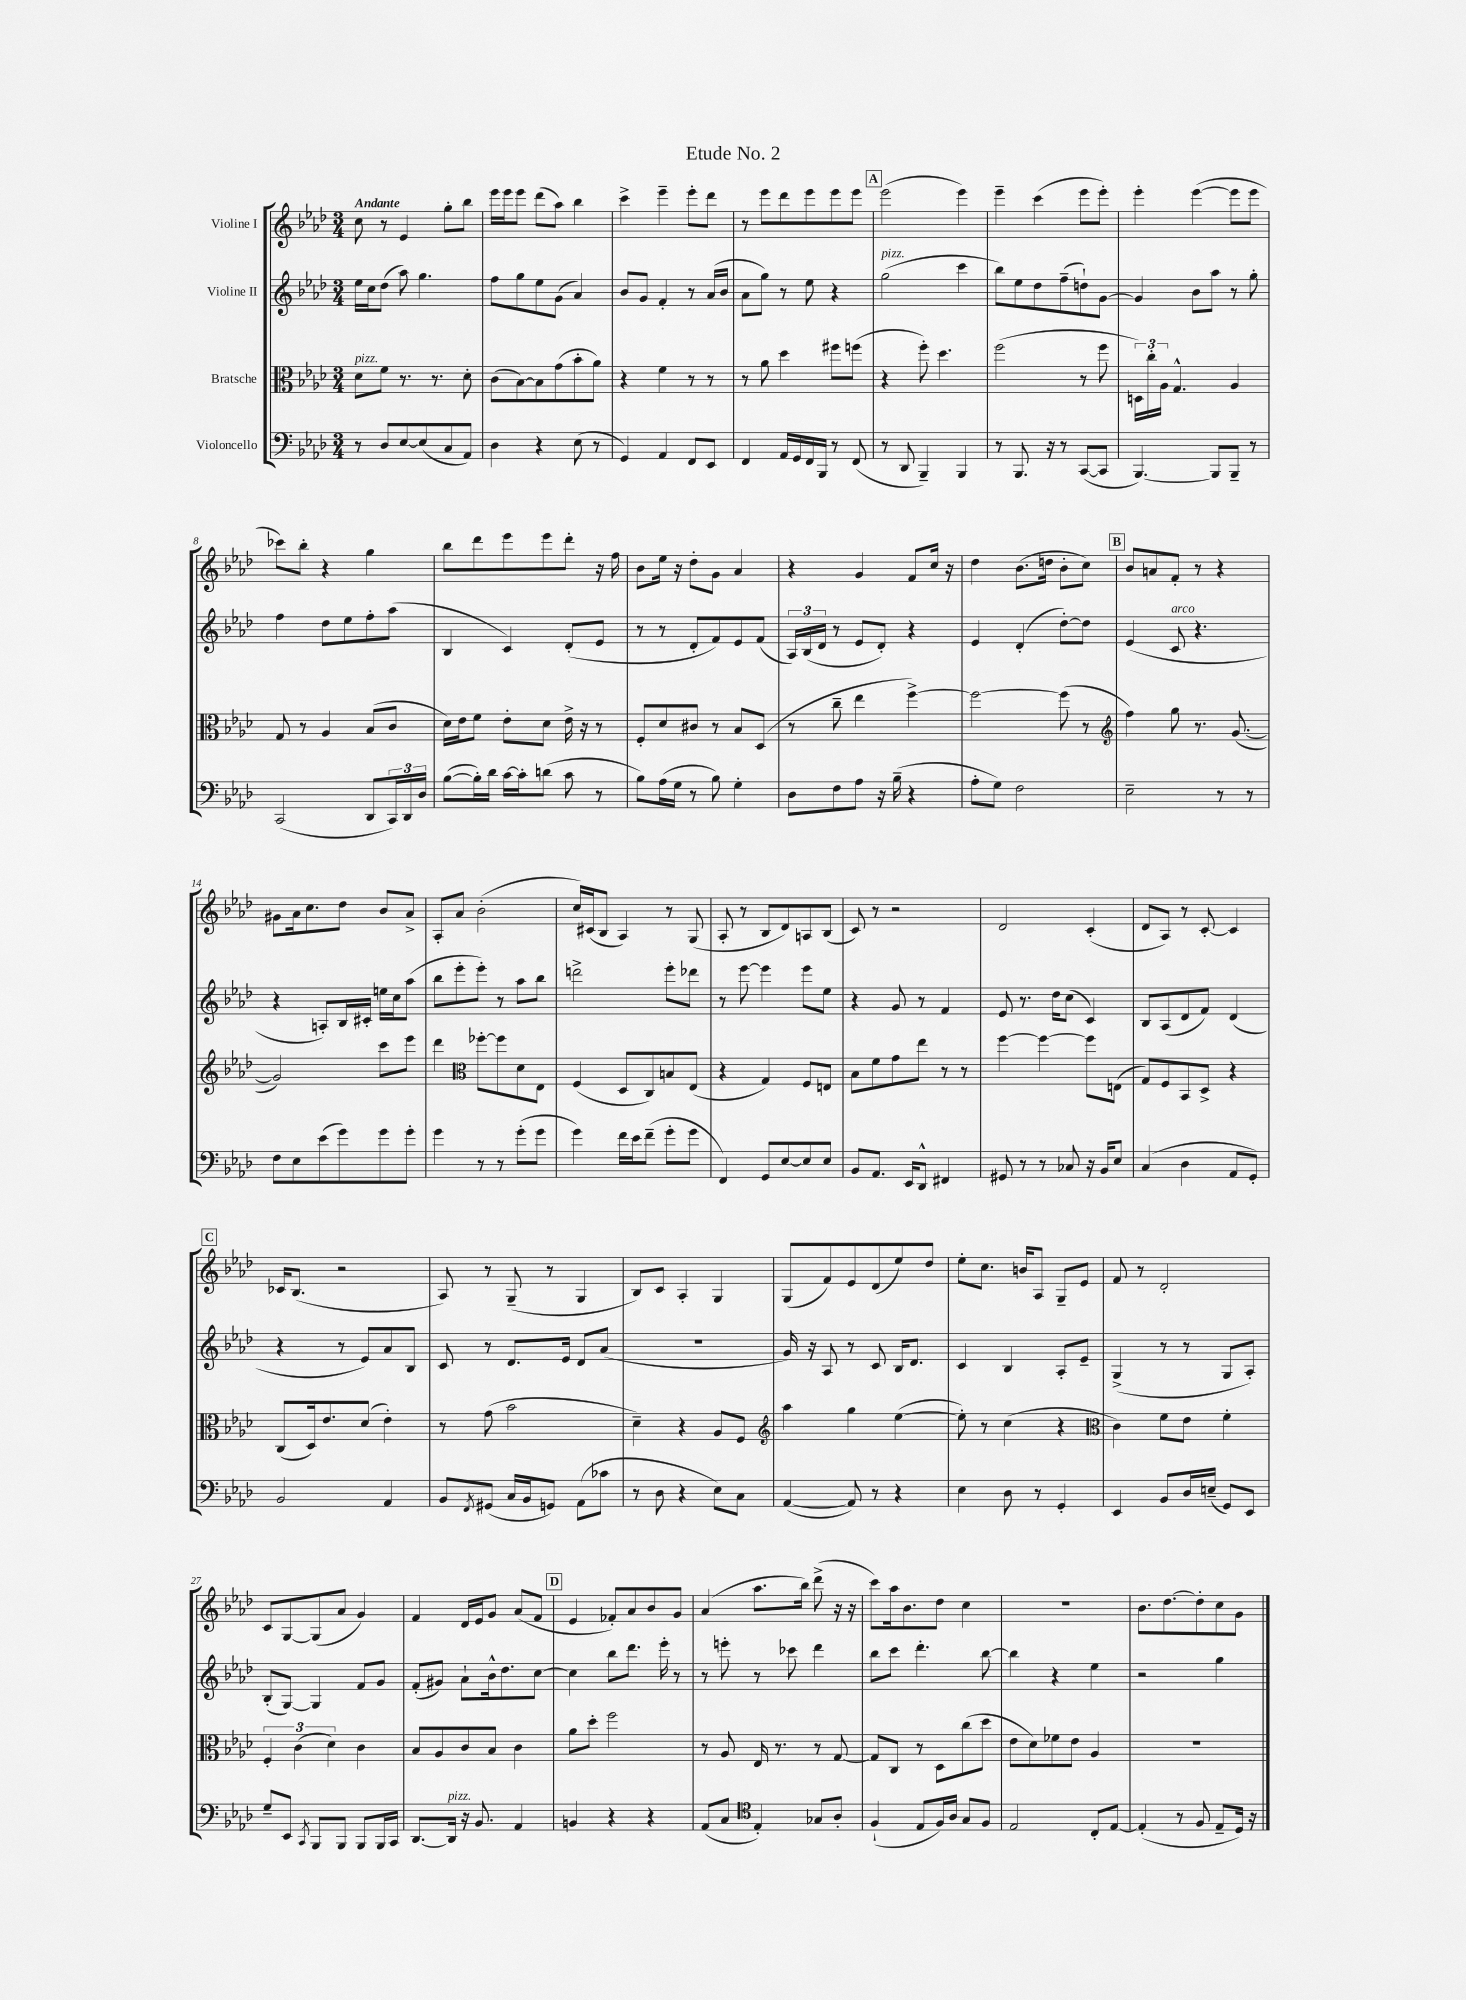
\header { title = "Etude No. 2" }
<<
\new StaffGroup <<
\new Staff = "s0" \with { instrumentName = "Violine I" } {
    \clef treble \key aes \major \numericTimeSignature \time 3/4 \tempo "Andante"
    c''8 r8 ees'4 g''8-. bes''8 |
    ees'''16 ees'''16 ees'''8 des'''8( aes''8) bes''4 |
    c'''4-> ees'''4-- ees'''8-. des'''8 |
    r8 ees'''8 des'''8 ees'''8 ees'''8 ees'''8 |
    \mark \markup { \box "A" } ees'''2( ees'''4) |
    ees'''4-- c'''4( ees'''8 ees'''8-.) |
    ees'''4-. ees'''4~( ees'''8 ees'''8 |
    ces'''8) bes''8-. r4 g''4 |
    bes''8 des'''8 ees'''8 ees'''8 des'''8-. r16 f''16 |
    bes'8 ees''16 r16 des''8-. g'8 aes'4 |
    r4 g'4 f'8 c''16 r16 |
    des''4 bes'8.( d''16 bes'8-. c''8) |
    \mark \markup { \box "B" } bes'8 a'8 f'8-. r8 r4 |
    gis'8 aes'16 c''8. des''8 bes'8 aes'8-> |
    aes8-. aes'8 bes'2-.( |
    c''16) cis'16( bes8 aes4) r8 g8( |
    aes8-. r8 bes8 des'8) a8 bes8( |
    c'8) r8 r2 |
    des'2 c'4-.( |
    des'8 aes8) r8 c'8~-. c'4 |
    \mark \markup { \box "C" } ces'16 bes8.( r2 |
    aes8) r8 g8--( r8 g4 |
    bes8) c'8 aes4-. g4 |
    g8( f'8) ees'8 des'8( ees''8) des''8 |
    ees''8-. c''8. b'16 aes8 g8-- ees'8 |
    f'8 r8 des'2-. |
    c'8 g8~ g8( aes'8 g'4) |
    f'4 des'16 ees'16 g'8 aes'8( f'8 |
    \mark \markup { \box "D" } ees'4 fes'8-.) aes'8 bes'8 g'8 |
    aes'4( aes''8. bes''16) des'''8->( r16 r16 |
    c'''8) aes''16 bes'8. des''8 c''4 |
    R2. |
    bes'8. des''8.~ des''8-. c''8 g'8 \bar "|." |
}
\new Staff = "s1" \with { instrumentName = "Violine II" } {
    \clef treble \key aes \major \numericTimeSignature \time 3/4
    ees''16 c''16 des''8( aes''8) g''4. |
    f''8 g''8 ees''8 g'8( aes'4) |
    bes'8 g'8 f'4-. r8 aes'16( bes'16 |
    aes'8 g''8) r8 ees''8 r4 |
    \mark \markup { \box "A" } g''2^\markup { \italic "pizz." }( c'''4 |
    bes''8) ees''8 des''8 f''8--( d''8-!) g'8~ |
    g'4 bes'8 aes''8 r8 g''8-. |
    f''4 des''8 ees''8 f''8-. aes''8( |
    bes4 c'4) des'8-.( ees'8 |
    r8 r8 des'8-. f'8) ees'8 f'8( |
    \tuplet 3/2 { aes16) bes16( des'16 } r8 ees'8 des'8-.) r4 |
    ees'4 des'4-.( des''8~-.) des''8 |
    \mark \markup { \box "B" } ees'4( c'8^\markup { \italic "arco" } r4. |
    r4 a8-.) bes16 cis'16-. e''16 c''16 aes''8( |
    bes''8 ees'''8-. ees'''8-.) r8 aes''8 bes''8 |
    d'''2-> ees'''8-. des'''8 |
    r8 ees'''8~ ees'''4 ees'''8 ees''8 |
    r4 g'8 r8 f'4 |
    ees'8 r8. des''16 c''8( c'4) |
    bes8 aes8( des'8 f'8) des'4( |
    \mark \markup { \box "C" } r4 r8 ees'8) aes'8 bes8 |
    c'8 r8 des'8. ees'16 des'8 aes'8( |
    R2. |
    g'16) r16 aes8 r8 c'8 bes16 des'8. |
    c'4 bes4 aes8-. ees'8-- |
    g4->( r8 r8 g8 aes8-.) |
    bes8-.( g8~) g4 f'8 g'8 |
    f'8-.( gis'8) aes'8-! bes'16-^ des''8. c''8~ |
    \mark \markup { \box "D" } c''4 bes''8 des'''8. ees'''16-. r8 |
    r8 e'''8-. r8 ces'''8 des'''4 |
    bes''8 c'''8 des'''4.-. bes''8~ |
    bes''4 r4 ees''4 |
    r2 g''4 \bar "|." |
}
\new Staff = "s2" \with { instrumentName = "Bratsche" } {
    \clef alto \key aes \major \numericTimeSignature \time 3/4
    des'8^\markup { \italic "pizz." } f'8 r8. r8. des'8-. |
    c'8( bes8~) bes8 g'8( bes'8-. aes'8) |
    r4 f'4 r8 r8 |
    r8 aes'8 des''4 fis''8 f''8( |
    \mark \markup { \box "A" } r4 f''8-.) des''4. |
    f''2( r8 f''8 |
    \tuplet 3/2 { d16) c''16-. aes16 } g4.-^ aes4 |
    g8 r8 aes4 bes8( c'8 |
    des'16) ees'16 f'8 ees'8-. des'8 ees'16-> r16 r8 |
    f8-. des'8 cis'8 r8 bes8 des8( |
    r8 c''8-- ees''4 f''4~->) |
    f''2~ f''8( r8 |
    \mark \markup { \box "B" } \clef treble f''4) g''8 r8. g'8.~( |
    g'2) c'''8 ees'''8 |
    des'''4 \clef alto fes''8~-. fes''8 des'8 ees8 |
    f4( des8 c8) b8 ees8( |
    r4 g4) f8 e8 |
    bes8 f'8 g'8 ees''8 r8 r8 |
    f''4~ f''4~ f''8 e8( |
    g8) f8 bes,8 des8-> r4 |
    \mark \markup { \box "C" } c8( des16) ees'8. des'8( ees'4-.) |
    r8 g'8( bes'2 |
    des'4--) r4 aes8 f8 |
    \clef treble aes''4 g''4 ees''4~( |
    ees''8-.) r8 c''4( r4 |
    \clef alto c'4) f'8 ees'8 f'4-. |
    \tuplet 3/2 { f4-. c'4( des'4) } c'4 |
    bes8 aes8 c'8 bes8 c'4 |
    \mark \markup { \box "D" } aes'8 des''8-. f''2 |
    r8 aes8 ees16 r8. r8 g8~ |
    g8 c8 r8 des8 c''8( des''8 |
    ees'8 des'8) fes'8 ees'8 aes4 |
    R2. \bar "|." |
}
\new Staff = "s3" \with { instrumentName = "Violoncello" } {
    \clef bass \key aes \major \numericTimeSignature \time 3/4
    r8 des8 ees8~ ees8( c8 aes,8) |
    des4 r4 ees8( r8 |
    g,4) aes,4 f,8 ees,8 |
    f,4 aes,16 g,16 f,16 bes,,16 r8 f,8( |
    \mark \markup { \box "A" } r8 des,8 bes,,4--) bes,,4 |
    r8 bes,,8. r16 r8 c,8~( c,8 |
    bes,,4.~) bes,,8 bes,,8-- r8 |
    c,2( des,8 \tuplet 3/2 { c,16) des,16 des16 } |
    bes8~( bes16-.) des'16 c'16~ c'16-. d'8( c'8 r8 |
    bes8) aes16( g16 r8 bes8) g4-. |
    des8 f8 aes8 r16 bes16--( r4 |
    aes8-. g8) f2 |
    \mark \markup { \box "B" } ees2-- r8 r8 |
    f8 ees8 ees'8( g'8) g'8 g'8-. |
    g'4 r8 r8 g'8-.( g'8 |
    g'4) f'16 ees'16 f'8--( g'8-. g'8 |
    f,4) g,8 ees8~ ees8 ees8 |
    bes,8 aes,8. ees,16 des,8-^ fis,4 |
    gis,8 r8 r8 ces8 r16 bes,16 ees8 |
    c4( des4 aes,8 g,8-.) |
    \mark \markup { \box "C" } bes,2 aes,4 |
    bes,8 \acciaccatura { f,8 } gis,8( c16 bes,16 g,8) aes,8( ces'8 |
    r8 des8 r4 ees8) c8 |
    aes,4~( aes,8) r8 r4 |
    ees4 des8 r8 g,4-. |
    ees,4 bes,8 des16 e16--( g,8) ees,8 |
    g8-- ees,8 \acciaccatura { c,8 } bes,,8 bes,,8 bes,,8 bes,,16 c,16 |
    des,8.~ des,16^\markup { \italic "pizz." } r16 bes,8. aes,4 |
    \mark \markup { \box "D" } b,4 r4 r4 |
    aes,8( c8 \clef tenor ees4-.) ges8 aes8-. |
    f4-!( ees8 f16) aes16 g8 f8 |
    ees2 c8-. ees8~ |
    ees4-.( r8 f8 ees8-- des16) r16 \bar "|." |
}
>>
>>
